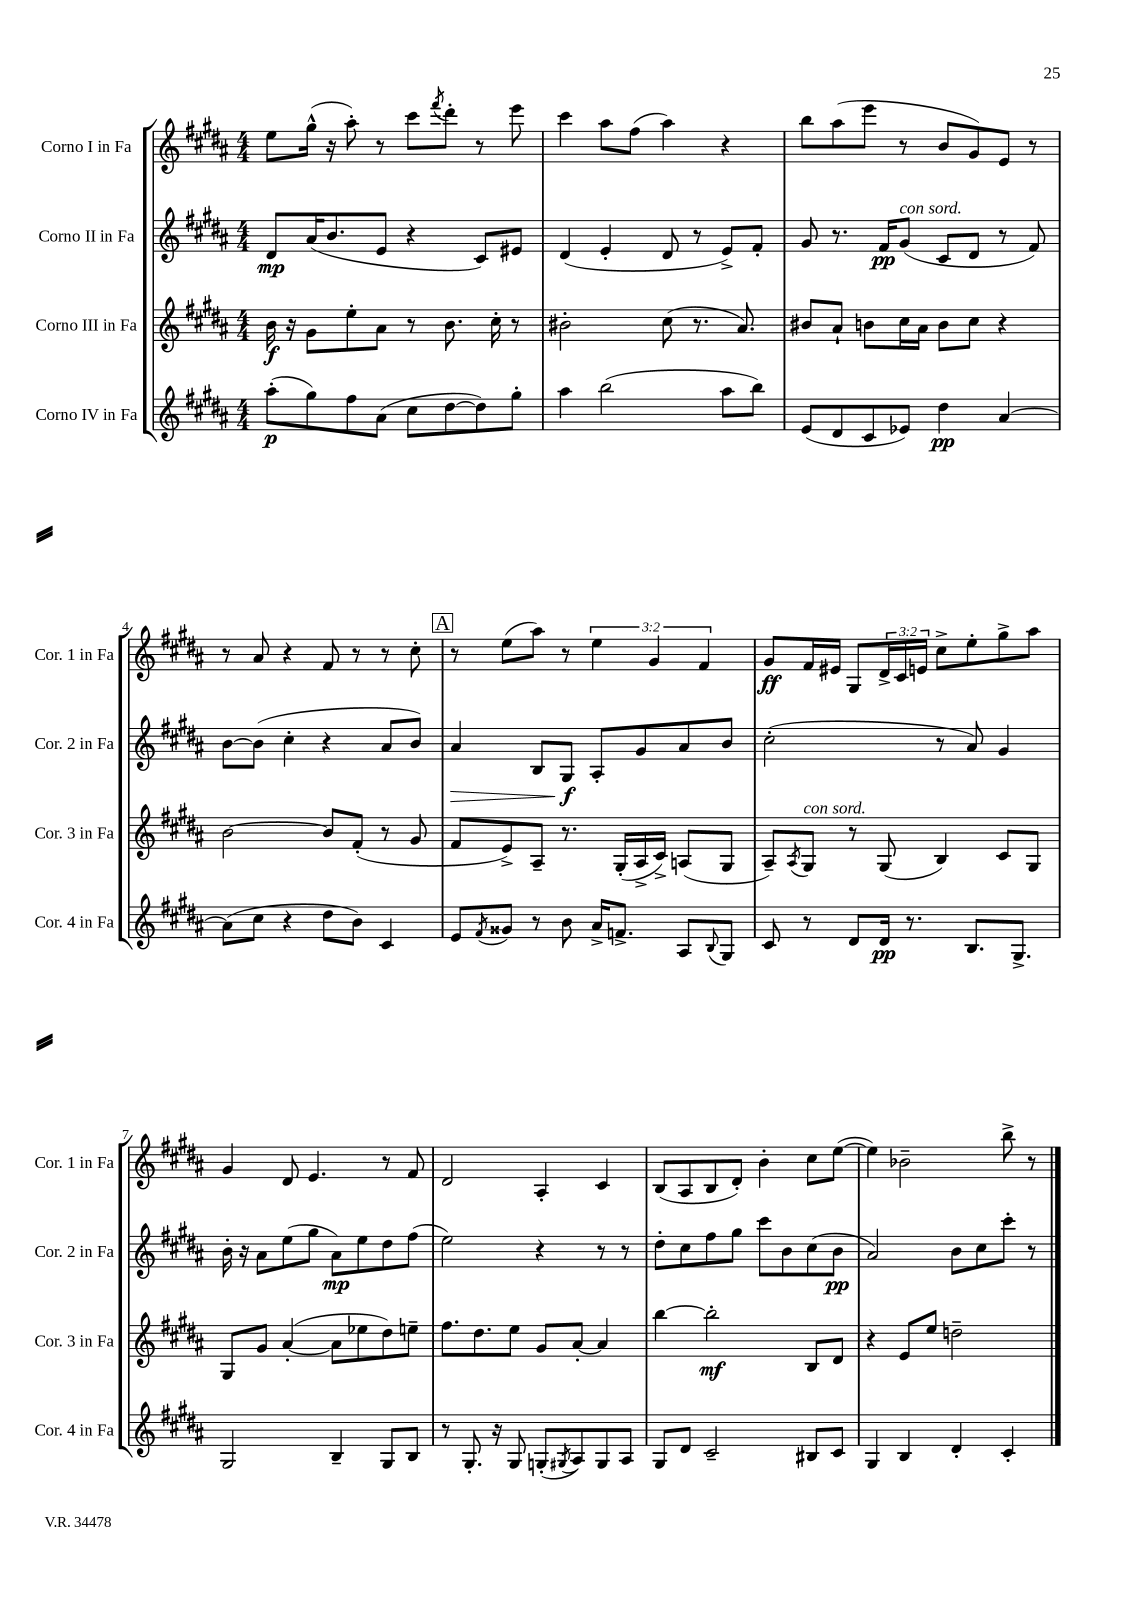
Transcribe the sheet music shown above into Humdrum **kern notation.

**kern	**dynam	**kern	**dynam	**kern	**dynam	**kern	**dynam
*part4	*part4	*part3	*part3	*part2	*part2	*part1	*part1
*staff4	*staff4	*staff3	*staff3	*staff2	*staff2	*staff1	*staff1
*I"Corno IV in Fa	*	*I"Corno III in Fa	*	*I"Corno II in Fa	*	*I"Corno I in Fa	*
*I'Cor. 4 in Fa	*	*I'Cor. 3 in Fa	*	*I'Cor. 2 in Fa	*	*I'Cor. 1 in Fa	*
*clefG2	*	*clefG2	*	*clefG2	*	*clefG2	*
*k[f#c#g#d#a#]	*	*k[f#c#g#d#a#]	*	*k[f#c#g#d#a#]	*	*k[f#c#g#d#a#]	*
*M4/4	*	*M4/4	*	*M4/4	*	*M4/4	*
=1	=1	=1	=1	=1	=1	=1	=1
(8aa#'\L	p	16b\	f	8d#/L	mp	8ee\L	.
.	.	16r	.	.	.	.	.
8gg#\)	.	8g#\L	.	(16a#/K	.	(16gg#^^\Jk	.
.	.	.	.	8.b/	.	16r	.
8ff#\	.	8ee'\	.	.	.	8aa#'\)	.
(8a#\J	.	8a#\J	.	8e/J	.	8r	.
8cc#\L	.	8r	.	4r	.	8ccc#\L	.
.	.	.	.	.	.	8qfff#/	.
[8dd#\	.	8.b\	.	.	.	8ddd#'\J	.
8dd#\])	.	.	.	8c#/L)	.	8r	.
.	.	16cc#'\	.	.	.	.	.
8gg#'\J	.	8r	.	8e#X/J	.	8eee\	.
=2	=2	=2	=2	=2	=2	=2	=2
4aa#\	.	2b#X'\	.	(4d#/	.	4ccc#\	.
(2bb\	.	.	.	4e'/	.	8aa#\L	.
.	.	.	.	.	.	(8ff#\J	.
.	.	(8cc#\	.	8d#/	.	4aa#\)	.
.	.	8.r	.	8r	.	.	.
8aa#\L	.	.	.	8e^/L)	.	4r	.
.	.	8.a#/)	.	.	.	.	.
8bb\J)	.	.	.	8f#'/J	.	.	.
=3	=3	=3	=3	=3	=3	=3	=3
(8e/L	.	8b#X/L	.	8g#/	.	8bb\L	.
8d#/	.	8a#`/J	.	8.r	.	(8aa#\	.
8c#/	.	8bn\L	.	.	.	8eee\J	.
.	.	.	.	16f#/KL	pp	.	.
!	!	!	!	!LO:TX:a:i:t=con sord.	!	!	!
8e-X/J)	.	16cc#\L	.	(8g#/J	.	8r	.
.	.	16a#\JJ	.	.	.	.	.
4dd#\	pp	8b\L	.	8c#/L	.	8b/L	.
.	.	8cc#\J	.	8d#/J	.	8g#/)	.
[4a#/	.	4r	.	8r	.	8e/J	.
.	.	.	.	8f#/)	.	8r	.
!!LO:LB:g=z
=4	=4	=4	=4	=4	=4	=4	=4
(8a#\L]	.	[2b\	.	[8b\L	.	8r	.
8cc#\J	.	.	.	(8b\J]	.	8a#/	.
4r	.	.	.	4cc#'\	.	4r	.
8dd#\L	.	8b/L]	.	4r	.	8f#/	.
8b\J)	.	(8f#'/J	.	.	.	8r	.
4c#/	.	8r	.	8a#/L	.	8r	.
.	.	8g#/	.	8b/J)	.	8cc#'\	.
!!LO:REH:place=s1:t=A
=5	=5	=5	=5	=5	=5	=5	=5
!	!	!	!	!	!LO:HP:b	!	!
8e/L	.	8f#/L	.	4a#/	>	8r	.
8qf#/	.	.	.	.	.	.	.
8g##X/J	.	8e^/)	.	.	.	(8ee\L	.
8r	.	8A#~/J	.	8B/L	.	8aa#\J)	.
8b\	.	8.r	.	8G#/J	f	8r	.
16a#^/KL	.	.	.	8A#'/L	]	6ee\	.
8.fn^/J	.	(16G#'/LL	.	.	.	.	.
.	.	16A#^/	.	8g#/	.	.	.
.	.	.	.	.	.	6g#/	.
.	.	16c#^/JJ)	.	.	.	.	.
8A#/L	.	(8An/L	.	8a#/	.	.	.
.	.	.	.	.	.	6f#/	.
8qqB/	.	.	.	.	.	.	.
8G#/J	.	8G#/J	.	8b/J	.	.	.
=6	=6	=6	=6	=6	=6	=6	=6
8c#/	.	8A#~/L)	.	(2cc#'\	.	8g#/L	ff
.	.	8qA#/	.	.	.	.	.
!	!	!LO:TX:a:i:t=con sord.	!	!	!	!	!
8r	.	8G#/J	.	.	.	16f#/L	.
.	.	.	.	.	.	16e#X/JJ	.
8d#/L	.	8r	.	.	.	8G#/L	.
16d#/Jk	pp	(8G#/	.	.	.	24d#^/L	.
.	.	.	.	.	.	24c#/	.
8.r	.	.	.	.	.	.	.
.	.	.	.	.	.	24en/JJ	.
.	.	4B/)	.	8r	.	8cc#^\L	.
8.B/L	.	.	.	8a#/)	.	8ee'\	.
.	.	8c#/L	.	4g#/	.	8gg#^\	.
8.G#^/J	.	.	.	.	.	.	.
.	.	8G#/J	.	.	.	8aa#\J	.
!!LO:LB:g=z
=7	=7	=7	=7	=7	=7	=7	=7
2G#/	.	8G#/L	.	16b'\	.	4g#/	.
.	.	.	.	16r	.	.	.
.	.	8g#/J	.	8a#\L	.	.	.
.	.	([4a#'/	.	(8ee\	.	8d#/	.
.	.	.	.	8gg#\J	.	4.e/	.
4B~/	.	8a#\L]	.	8a#\L)	mp	.	.
.	.	8ee-X\	.	8ee\	.	.	.
8G#/L	.	8dd#\)	.	8dd#\	.	8r	.
8B/J	.	8een~\J	.	(8ff#\J	.	8f#/	.
=8	=8	=8	=8	=8	=8	=8	=8
8r	.	8.ff#\L	.	2ee\)	.	2d#/	.
8.G#'/	.	.	.	.	.	.	.
.	.	8.dd#\	.	.	.	.	.
16r	.	.	.	.	.	.	.
8G#/	.	8ee\J	.	.	.	.	.
(8Gn'/L	.	8g#/L	.	4r	.	4A#'/	.
8qG#X/	.	.	.	.	.	.	.
8A#/)	.	[8a#'/J	.	.	.	.	.
8G#/	.	4a#/]	.	8r	.	4c#/	.
8A#/J	.	.	.	8r	.	.	.
=9	=9	=9	=9	=9	=9	=9	=9
8G#/L	.	[4bb\	.	8dd#'\L	.	(8B/L	.
8d#/J	.	.	.	8cc#\	.	8A#/	.
2c#~/	.	2bb'\]	mf	8ff#\	.	8B/	.
.	.	.	.	8gg#\J	.	8d#'/J)	.
.	.	.	.	8ccc#\L	.	4b'\	.
.	.	.	.	8b\	.	.	.
8B#X/L	.	8B/L	.	(8cc#\	.	8cc#\L	.
8c#/J	.	8d#/J	.	8b\J	pp	([8ee\J	.
=10	=10	=10	=10	=10	=10	=10	=10
4G#/	.	4r	.	2a#/)	.	4ee\])	.
4B/	.	8e/L	.	.	.	2b-X~\	.
.	.	8ee/J	.	.	.	.	.
4d#'/	.	2ddn~\	.	8b\L	.	.	.
.	.	.	.	8cc#\	.	.	.
4c#'/	.	.	.	8ccc#'\J	.	8bb^\	.
.	.	.	.	8r	.	8r	.
==	==	==	==	==	==	==	==
*-	*-	*-	*-	*-	*-	*-	*-
